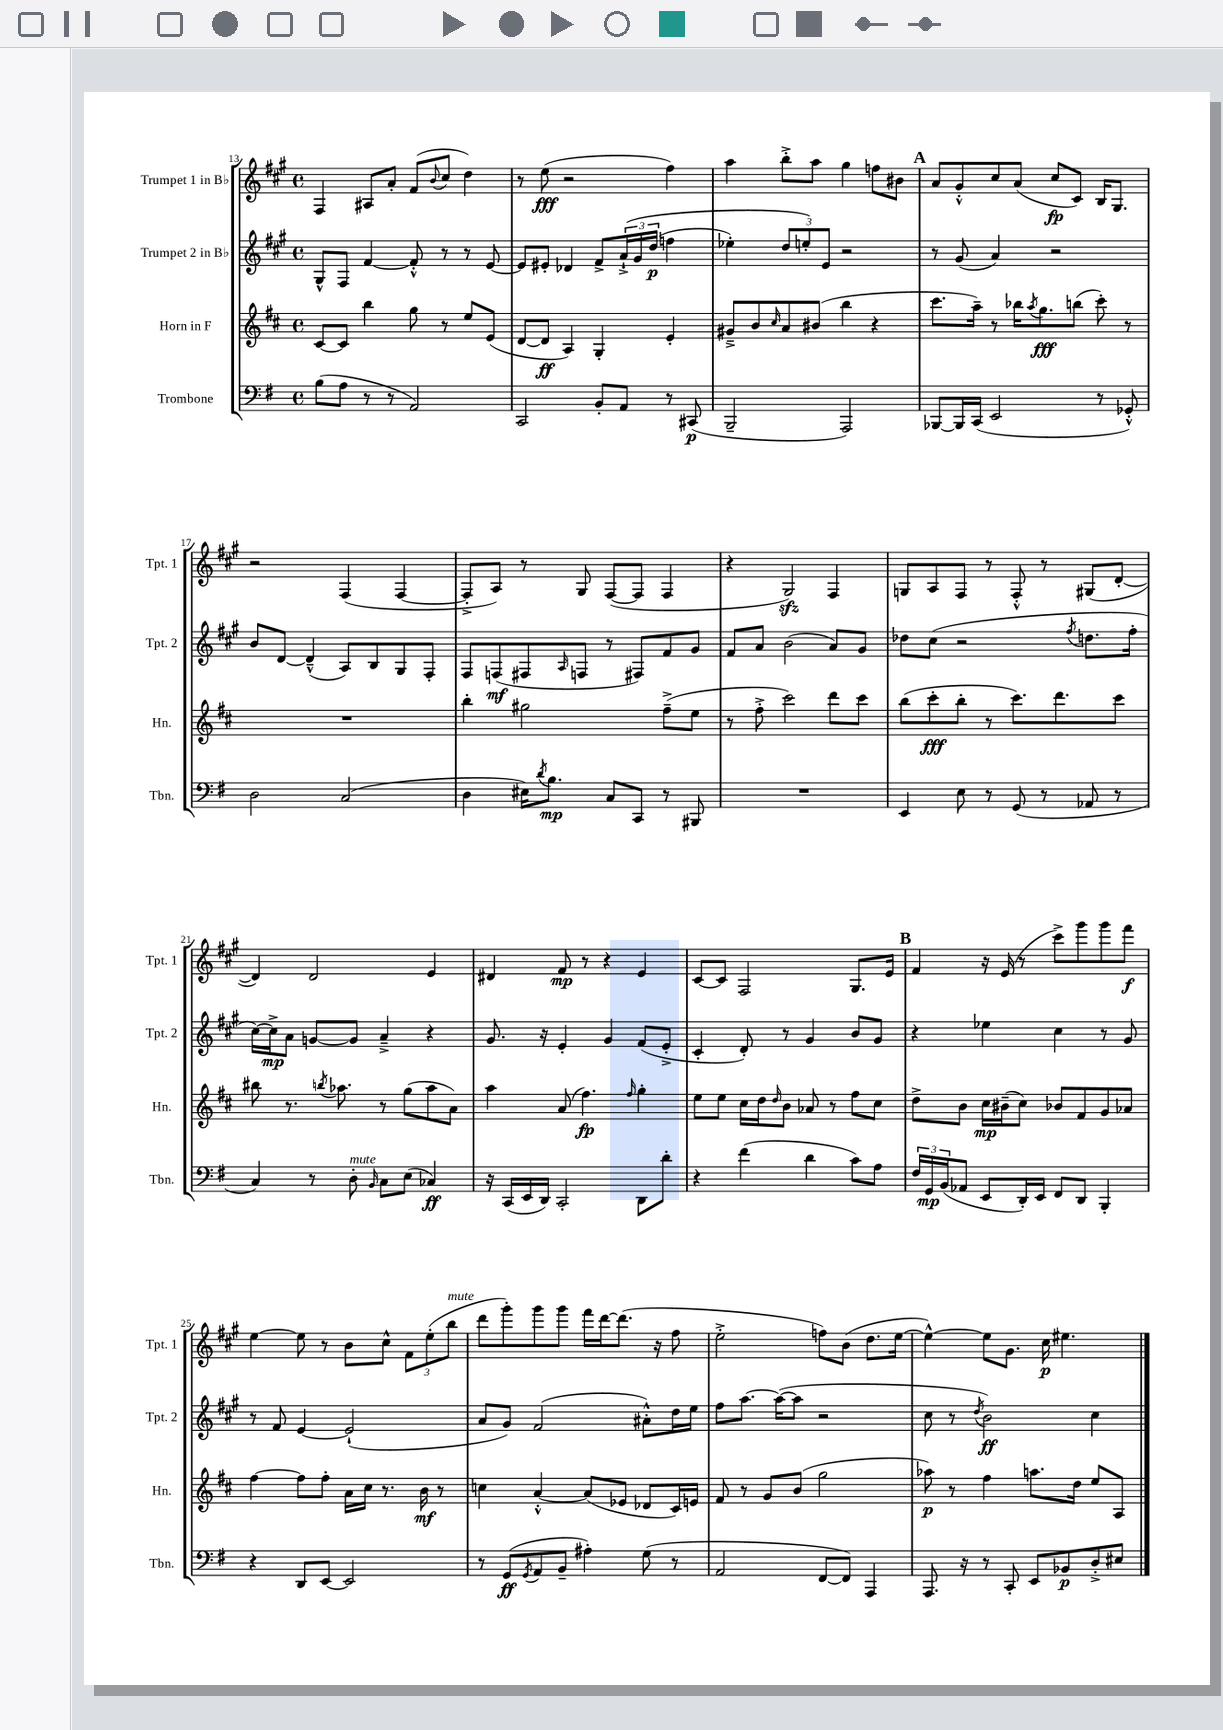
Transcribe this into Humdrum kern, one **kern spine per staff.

**kern	**dynam	**kern	**dynam	**kern	**dynam	**kern	**dynam
*part4	*part4	*part3	*part3	*part2	*part2	*part1	*part1
*staff4	*staff4	*staff3	*staff3	*staff2	*staff2	*staff1	*staff1
*I"Trombone	*	*I"Horn in F	*	*I"Trumpet 2 in B♭	*	*I"Trumpet 1 in B♭	*
*I'Tbn.	*	*I'Hn.	*	*I'Tpt. 2	*	*I'Tpt. 1	*
*clefF4	*	*clefG2	*	*clefG2	*	*clefG2	*
*k[f#]	*	*k[f#c#]	*	*k[f#c#g#]	*	*k[f#c#g#]	*
*M4/4	*	*M4/4	*	*M4/4	*	*M4/4	*
*met(c)	*	*met(c)	*	*met(c)	*	*met(c)	*
=13	=13	=13	=13	=13	=13	=13	=13
(8B\L	.	[8c#/L	.	8G#^^/L	.	4F#/	.
8A\J	.	8c#/J]	.	8F#/J	.	.	.
8r	.	4bb\	.	[4f#/	.	8A#X/L	.
8r	.	.	.	.	.	8a'/J	.
2AA/)	.	8gg\	.	8f#'^^/]	.	(8f#/L	.
.	.	.	.	.	.	8qqb/	.
.	.	8r	.	8r	.	8cc#/J	.
.	.	8ee/L	.	8r	.	4dd\)	.
.	.	(8e/J	.	[8e/	.	.	.
=14	=14	=14	=14	=14	=14	=14	=14
2CC/	.	[8d/L	.	8e/L]	.	8r	.
.	.	8d/J]	ff	8e#X'/J	.	(8ee\	fff
.	.	4A/)	.	4d-X/	.	2r	.
8BB'/L	.	4G'/	.	8f#^/L	.	.	.
8AA/J	.	.	.	(24a`^/L	.	.	.
.	.	.	.	24g#/	.	.	.
.	.	.	.	(24dd/JJ	p	.	.
8r	.	4e'/	.	4ffn\	.	4ff#\)	.
(8CC#X/	p	.	.	.	.	.	.
=15	=15	=15	=15	=15	=15	=15	=15
2BBB~/	.	8g#X~^/L	.	4ee-X'\)	.	4aa\	.
.	.	8b/	.	.	.	.	.
.	.	16qqcc#/	.	.	.	.	.
.	.	8a/	.	12dd/L	.	8bb'^\L	.
.	.	.	.	12een'/)	.	.	.
.	.	(8b#X/J	.	.	.	8aa\J	.
.	.	.	.	12e/J	.	.	.
2AAA/)	.	4bb\	.	2r	.	4gg#\	.
.	.	4r	.	.	.	8ffn\L	.
.	.	.	.	.	.	8b#X\J	.
!!LO:REH:place=s1:t=A
=16	=16	=16	=16	=16	=16	=16	=16
[8BBB-X/L	.	8.ccc#\L	.	8r	.	8a/L	.
16BBB-/L]	.	.	.	(8g#/	.	8g#'^^/	.
(16CC/JJ	.	16aa~\Jk)	.	.	.	.	.
2EE/	.	8r	.	4a/)	.	8cc#/	.
.	.	16bb-X\KL	.	.	.	(8a/J	.
.	.	8qaa/	.	.	.	.	.
.	.	8.gg\	fff	.	.	.	.
.	.	.	.	2r	.	8cc#/L	fp
.	.	(8bbn\J	.	.	.	8c#/J)	.
8r	.	8ccc#'\)	.	.	.	16B/KL	.
.	.	.	.	.	.	8.G#/J	.
8GG-X'^^/)	.	8r	.	.	.	.	.
!!LO:LB:g=z
=17	=17	=17	=17	=17	=17	=17	=17
2D\	.	1r	.	8b/L	.	2r	.
.	.	.	.	[8d/J	.	.	.
.	.	.	.	(4d~^^/]	.	.	.
(2C/	.	.	.	8A/L)	.	(4F#/	.
.	.	.	.	8B/	.	.	.
.	.	.	.	8G#/	.	[4F#/	.
.	.	.	.	8F#'/J	.	.	.
=18	=18	=18	=18	=18	=18	=18	=18
4D\	.	4bb'\	.	8F#/L	.	8F#'^/L]	.
.	.	.	.	(8Fn/	mf	8A/J)	.
16E#X\KL)	.	2gg#X\	.	8F#X/	.	8r	.
8qd/	.	.	.	.	.	.	.
8.B\J	mp	.	.	.	.	.	.
.	.	.	.	16qqA/	.	.	.
.	.	.	.	8Fn/J	.	8G#/	.
8C/L	.	.	.	8r	.	([8F#/L	.
8CC/J	.	.	.	8F#X/L)	.	8F#/J]	.
8r	.	(8ff#~^\L	.	8f#/	.	4F#/	.
8BBB#X/	.	8ee\J	.	8g#/J	.	.	.
=19	=19	=19	=19	=19	=19	=19	=19
1r	.	8r	.	8f#/L	.	4r	.
.	.	8ff#'^\	.	8a/J	.	.	.
.	.	2ccc#\)	.	(2b\	.	2G#zz/)	.
.	.	8ddd\L	.	8a/L)	.	4F#/	.
.	.	8ccc#\J	.	8g#/J	.	.	.
=20	=20	=20	=20	=20	=20	=20	=20
4EE/	.	(8bb\L	.	8dd-X\L	.	8Gn/L	.
.	.	8ccc#'\	fff	(8cc#\J	.	8A/	.
8E\	.	8bb'\J	.	2r	.	8F#/J	.
8r	.	8r	.	.	.	8r	.
(8GG/	.	8.ccc#\L)	.	.	.	8F#'^^/	.
8r	.	.	.	.	.	8r	.
.	.	8.ddd\	.	.	.	.	.
.	.	.	.	8qff#/	.	.	.
8AA-X/	.	.	.	8.ddn\L	.	(8G#X/L	.
8r	.	8ccc#\J	.	.	.	[8d'/J	.
.	.	.	.	16ff#'\Jk	.	.	.
!!LO:LB:g=z
=21	=21	=21	=21	=21	=21	=21	=21
4C/)	.	8bb#X\	.	[16cc#\LL)	.	4d/])	.
.	.	.	.	16cc#^\J]	mp	.	.
.	.	8.r	.	8a\J	.	.	.
8r	.	.	.	[8gn/L	.	2d/	.
.	.	8qbbn/	.	.	.	.	.
.	.	8.aa-X\	.	.	.	.	.
!LO:TX:a:i:t=mute	!	!	!	!	!	!	!
8D'\	.	.	.	8g/J]	.	.	.
16qqBB/	.	.	.	.	.	.	.
8C\L	.	8r	.	4a~^/	.	.	.
(8E\J	.	(8gg\L	.	.	.	.	.
4C-X/)	ff	8aa-\	.	4r	.	4e/	.
.	.	8a\J)	.	.	.	.	.
=22	=22	=22	=22	=22	=22	=22	=22
16r	.	4aa\	.	8.g#/	.	4d#X/	.
(16CC/LL	.	.	.	.	.	.	.
16EE/	.	.	.	.	.	.	.
16DD/JJ)	.	.	.	16r	.	.	.
2CC'/	.	(8a/	.	4e'/	.	8f#/	mp
.	.	4.ff#\)	fp	.	.	8r	.
.	.	.	.	4g#/	.	4r	.
.	.	16qqff#/	.	.	.	.	.
8DD\L	.	4gg'\	.	(8f#/L	.	4e/	.
8d'\J	.	.	.	8e'^/J	.	.	.
=23	=23	=23	=23	=23	=23	=23	=23
4r	.	8ee\L	.	4c#'/	.	[8c#/L	.
.	.	8ee\J	.	.	.	8c#/J]	.
(4f#\	.	16cc#\LL	.	8d'/)	.	2F#/	.
.	.	16dd\J	.	.	.	.	.
.	.	16qqdd/	.	.	.	.	.
.	.	8b\J	.	8r	.	.	.
4d\	.	8a-X/	.	4g#/	.	.	.
.	.	8r	.	.	.	.	.
8c\L)	.	8ff#\L	.	8b/L	.	8.G#/L	.
8A\J	.	8cc#\J	.	8g#/J	.	.	.
.	.	.	.	.	.	16e/Jk	.
!!LO:REH:place=s1:t=B
=24	=24	=24	=24	=24	=24	=24	=24
24F#/LL	.	8dd^\L	.	4r	.	4f#/	.
24GG/	mp	.	.	.	.	.	.
(24BB/J	.	.	.	.	.	.	.
8AA-X/J	.	8b\J	.	.	.	.	.
8EE/L	.	16cc#\LL	mp	4ee-X\	.	16r	.
.	.	(16b#X~\J	.	.	.	(16e/	.
16DD'/L)	.	8cc#\J)	.	.	.	8r	.
16EE/JJ	.	.	.	.	.	.	.
8FF#/L	.	8b-X/L	.	4cc#\	.	8ccc#^\L)	.
8DD/J	.	8f#/	.	.	.	8ggg#\	.
4BBB'/	.	8g/	.	8r	.	8ggg#\	.
.	.	8a-X/J	.	8g#/	.	8fff#\J	f
!!LO:LB:g=z
=25	=25	=25	=25	=25	=25	=25	=25
4r	.	[4ff#\	.	8r	.	[4ee\	.
.	.	.	.	8f#/	.	.	.
8DD/L	.	8ff#\L]	.	[4e/	.	8ee\]	.
[8EE/J	.	8ff#'\J	.	.	.	8r	.
2EE/]	.	16a\LL	.	(2e`/]	.	8b\L	.
.	.	16cc#\JJ	.	.	.	.	.
.	.	8.r	.	.	.	8cc#^^\J	.
.	.	.	.	.	.	12f#\L	.
.	.	16b\	mf	.	.	.	.
.	.	.	.	.	.	(12ee'\	.
.	.	8r	.	.	.	.	.
!	!	!	!	!	!	!LO:TX:a:i:t=mute	!
.	.	.	.	.	.	12bb\J	.
=26	=26	=26	=26	=26	=26	=26	=26
8r	.	4ccn\	.	8a/L	.	8ddd\L	.
(8GG/L	ff	.	.	8g#/J)	.	8ggg#'\)	.
8qGG/	.	.	.	.	.	.	.
8AA/	.	[4a'^^/	.	(2f#/	.	8ggg#\	.
8BB~/J	.	.	.	.	.	8ggg#\J	.
4A#X'\)	.	(8a/L]	.	.	.	16fff#\LL	.
.	.	.	.	.	.	[16ddd\J	.
.	.	8e-X/J	.	.	.	(8.ddd\J]	.
(8G\	.	8d-X/L	.	8a#X'^^\L)	.	.	.
.	.	.	.	.	.	16r	.
8r	.	16c#/L)	.	16dd\L	.	8ff#\	.
.	.	16en/JJ	.	16ee\JJ	.	.	.
=27	=27	=27	=27	=27	=27	=27	=27
2AA/	.	8f#/	.	8ff#\L	.	2ee'^\	.
.	.	8r	.	[8.aa\J	.	.	.
.	.	8g/L	.	.	.	.	.
.	.	.	.	(16aa\KL_	.	.	.
.	.	(8b/J	.	8aa\J]	.	.	.
[8FF#/L	.	2gg\	.	2r	.	8ffn\L)	.
8FF#/J])	.	.	.	.	.	(8b\J	.
4AAA/	.	.	.	.	.	8.dd\L	.
.	.	.	.	.	.	[16ee\Jk	.
=28	=28	=28	=28	=28	=28	=28	=28
8.AAA/	.	8aa-X\)	p	8cc#\	.	4ee^^\_)	.
.	.	8r	.	8r	.	.	.
16r	.	.	.	.	.	.	.
.	.	.	.	8qdd/	.	.	.
8r	.	4ff#\	.	2b\)	ff	8ee\L]	.
8CC'/	.	.	.	.	.	8.g#\J	.
8EE/L	.	8.aan\L	.	.	.	.	.
.	.	.	.	.	.	16cc#\	p
8BB-X/	p	.	.	.	.	4.ee#X\	.
.	.	16dd\Jk	.	.	.	.	.
8D'^/	.	8ee/L	.	4cc#\	.	.	.
8E#X/J	.	8A/J	.	.	.	.	.
==	==	==	==	==	==	==	==
*-	*-	*-	*-	*-	*-	*-	*-
